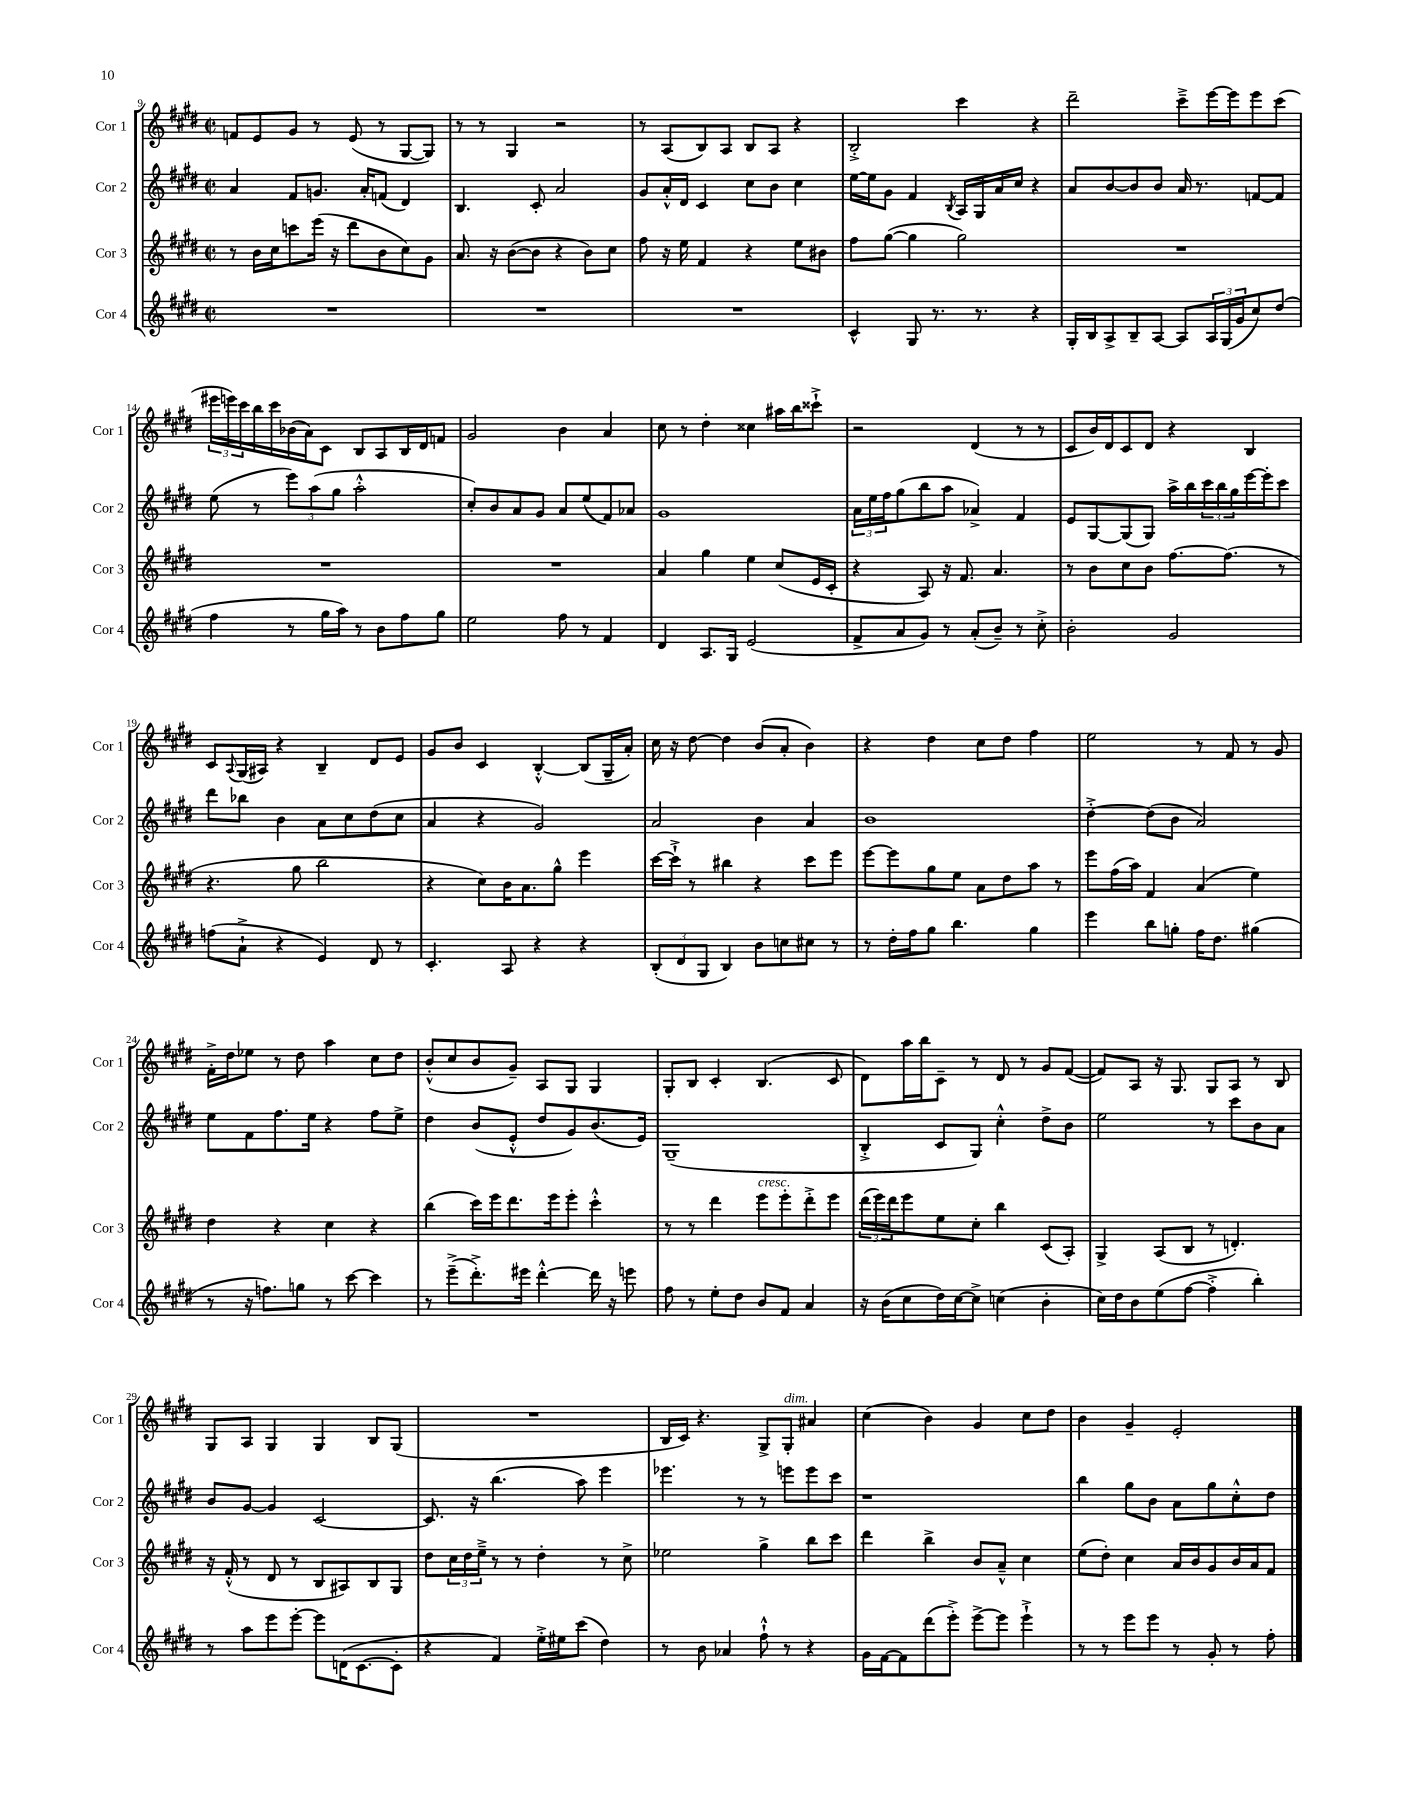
<<
\new StaffGroup <<
\new Staff = "s0" \with { instrumentName = "Cor 1" shortInstrumentName = "Cor 1" } {
    \clef treble \key e \major \defaultTimeSignature \time 2/2
    f'8 e'8 gis'8 r8 e'8( r8 gis8~ gis8) |
    r8 r8 gis4 r2 |
    r8 a8( b8) a8 b8 a8 r4 |
    b2-.-> cis'''4 r4 |
    dis'''2-- cis'''8---> e'''16~ e'''16 e'''8 cis'''8( |
    \tuplet 3/2 { eis'''16 e'''16) cis'''16 } b''16 cis'''16 bes'16( a'16) cis'8 b8 a8 b16 dis'16 f'8 |
    gis'2 b'4 a'4 |
    cis''8 r8 dis''4-. cisis''4 ais''16 b''16 cisis'''8-!-> |
    r2 dis'4( r8 r8 |
    cis'8 b'16) dis'16 cis'8 dis'8 r4 b4 |
    cis'8 \appoggiatura { a8 } gis16( ais16) r4 b4-- dis'8 e'8 |
    gis'8 b'8 cis'4 b4~-.-^ b8( gis16-- a'16-.) |
    cis''16 r16 dis''8~ dis''4 b'8( a'8-. b'4) |
    r4 dis''4 cis''8 dis''8 fis''4 |
    e''2 r8 fis'8 r8 gis'8 |
    fis'16-.-> dis''16 ees''8 r8 dis''8 a''4 cis''8 dis''8 |
    b'8-.-^( cis''8 b'8 gis'8--) a8 gis8 gis4 |
    gis8-. b8 cis'4-. b4.( cis'8 |
    dis'8) a''16 b''16 cis'8-- r8 dis'8 r8 gis'8 fis'8~( |
    fis'8) a8 r16 gis8. gis8 a8 r8 b8 |
    gis8 a8 gis4 gis4 b8 gis8( |
    R1 |
    b16 cis'16) r4. gis8-> gis8-.^\markup { \italic "dim." } ais'4 |
    cis''4( b'4) gis'4 cis''8 dis''8 |
    b'4 gis'4-- e'2-. \bar "|." |
}
\new Staff = "s1" \with { instrumentName = "Cor 2" shortInstrumentName = "Cor 2" } {
    \clef treble \key e \major \defaultTimeSignature \time 2/2
    a'4 fis'8 g'8. a'16-. f'8( dis'4) |
    b4. cis'8-. a'2 |
    gis'8 a'16-.-^ dis'16 cis'4 cis''8 b'8 cis''4 |
    e''16~ e''16 gis'8 fis'4 \acciaccatura { b8 } a16 gis16 a'16 cis''16 r4 |
    a'8 b'8~ b'8 b'8 a'16 r8. f'8~ f'8 |
    e''8( r8 \tuplet 3/2 { e'''8) a''8( gis''8 } a''2-.-^ |
    cis''8-.) b'8 a'8 gis'8 a'8 e''8( fis'8) aes'8 |
    gis'1 |
    \tuplet 3/2 { a'16 e''16 fis''16 } gis''8( b''8 a''8 aes'4->) fis'4 |
    e'8 gis8~ gis8( gis8) a''16-> b''16 \tuplet 3/2 { cis'''16 b''16 gis''16 } e'''16~ e'''16-. cis'''8 |
    dis'''8 bes''8 b'4 a'8 cis''8 dis''8( cis''8 |
    a'4 r4 gis'2) |
    a'2 b'4 a'4 |
    b'1 |
    dis''4~-.-> dis''8( b'8 a'2) |
    e''8 fis'8 fis''8. e''16 r4 fis''8 e''8-> |
    dis''4 b'8( e'8-.-^ dis''8 gis'8) b'8.( e'16) |
    gis1--( |
    b4-.-> cis'8 gis8) cis''4-.-^ dis''8-> b'8 |
    e''2 r8 cis'''8 b'8 a'8 |
    b'8 gis'8~ gis'4 cis'2~ |
    cis'8. r16 b''4.( a''8) e'''4 |
    ees'''4. r8 r8 e'''8 e'''8 cis'''8 |
    r1 |
    b''4 gis''8 b'8 a'8 gis''8 cis''8-.-^ dis''8 \bar "|." |
}
\new Staff = "s2" \with { instrumentName = "Cor 3" shortInstrumentName = "Cor 3" } {
    \clef treble \key e \major \defaultTimeSignature \time 2/2
    r8 b'16 cis''16 c'''8 e'''16( r16 dis'''8 b'8 cis''8) gis'8 |
    a'8. r16 b'8~( b'8 r4 b'8) cis''8 |
    fis''8 r16 e''16 fis'4 r4 e''8 bis'8 |
    fis''8 gis''8~( gis''4 gis''2) |
    R1 |
    R1 |
    R1 |
    a'4 gis''4 e''4 cis''8( e'16 cis'16-. |
    r4 a8) r16 fis'8. a'4. |
    r8 b'8 cis''8 b'8 fis''8.~ fis''8.( r8 |
    r4. gis''8 b''2 |
    r4 cis''8) b'16 a'8. gis''8-^ e'''4 |
    cis'''16~ cis'''16-!-> r8 bis''4 r4 cis'''8 e'''8 |
    e'''8~ e'''8 gis''8 e''8 a'8 dis''8 a''8 r8 |
    e'''8 fis''16( a''16) fis'4 a'4( e''4) |
    dis''4 r4 cis''4 r4 |
    b''4( cis'''16) e'''16 dis'''8. e'''16 e'''8-. cis'''4-.-^ |
    r8 r8 dis'''4 e'''8^\markup { \italic "cresc." } e'''8-. dis'''8-.-> e'''8 |
    \tuplet 3/2 { dis'''16( e'''16) dis'''16 } e'''8 e''8 cis''8-. b''4 cis'8( a8-.) |
    gis4-> a8( b8 r8 d'4.-.) |
    r16 fis'16-.-^( r8 dis'8 r8 b8 ais8) b8 gis8 |
    dis''8 \tuplet 3/2 { cis''16 dis''16 e''16---> } r8 r8 dis''4-. r8 cis''8-> |
    ees''2 gis''4-> b''8 cis'''8 |
    dis'''4 b''4-> b'8 a'8---^ cis''4 |
    e''8( dis''8-.) cis''4 a'16 b'16 gis'8 b'16 a'16 fis'8 \bar "|." |
}
\new Staff = "s3" \with { instrumentName = "Cor 4" shortInstrumentName = "Cor 4" } {
    \clef treble \key e \major \defaultTimeSignature \time 2/2
    R1 |
    R1 |
    R1 |
    cis'4-^ gis8 r8. r8. r4 |
    gis16-. b16 a8-> b8-- a8~ a8 \tuplet 3/2 { a16 gis16( gis'16 } cis''8) dis''8( |
    fis''4 r8 gis''16 a''16) r8 b'8 fis''8 gis''8 |
    e''2 fis''8 r8 fis'4 |
    dis'4 a8. gis16 e'2( |
    fis'8-> a'8 gis'8) r8 a'8-.( b'8--) r8 cis''8-.-> |
    b'2-. gis'2 |
    f''8( a'8-!-> r4 e'4) dis'8 r8 |
    cis'4.-. a8 r4 r4 |
    \tuplet 3/2 { b8-.( dis'8 gis8 } b4) b'8 c''8 cis''8 r8 |
    r8 dis''16-. fis''16 gis''8 b''4. gis''4 |
    e'''4 b''8 g''8-. fis''16 dis''8. gis''4( |
    r8 r16 f''8.) g''8 r8 cis'''8~ cis'''4 |
    r8 e'''8--->( dis'''8.-.->) eis'''16 dis'''4~-.-^ dis'''16 r16 e'''8 |
    fis''8 r8 e''8-. dis''8 b'8 fis'8 a'4 |
    r16 b'16( cis''8 dis''16) cis''16~ cis''8-> c''4( b'4-. |
    cis''16) dis''16 b'8 e''8( fis''8~ fis''4-.-> b''4-.) |
    r8 a''8 e'''8 e'''8~-. e'''8 d'16( cis'8.~ cis'8-. |
    r4 fis'4) e''16-.-> eis''16 cis'''8( dis''4) |
    r8 b'8 aes'4 fis''8-!-^ r8 r4 |
    gis'16 fis'16~ fis'8 dis'''8( e'''8-.->) e'''8~-> e'''8 e'''4-!-> |
    r8 r8 e'''8 e'''8 r8 gis'8-. r8 fis''8-. \bar "|." |
}
>>
>>
\layout { \context { \Score currentBarNumber = #9 } }
